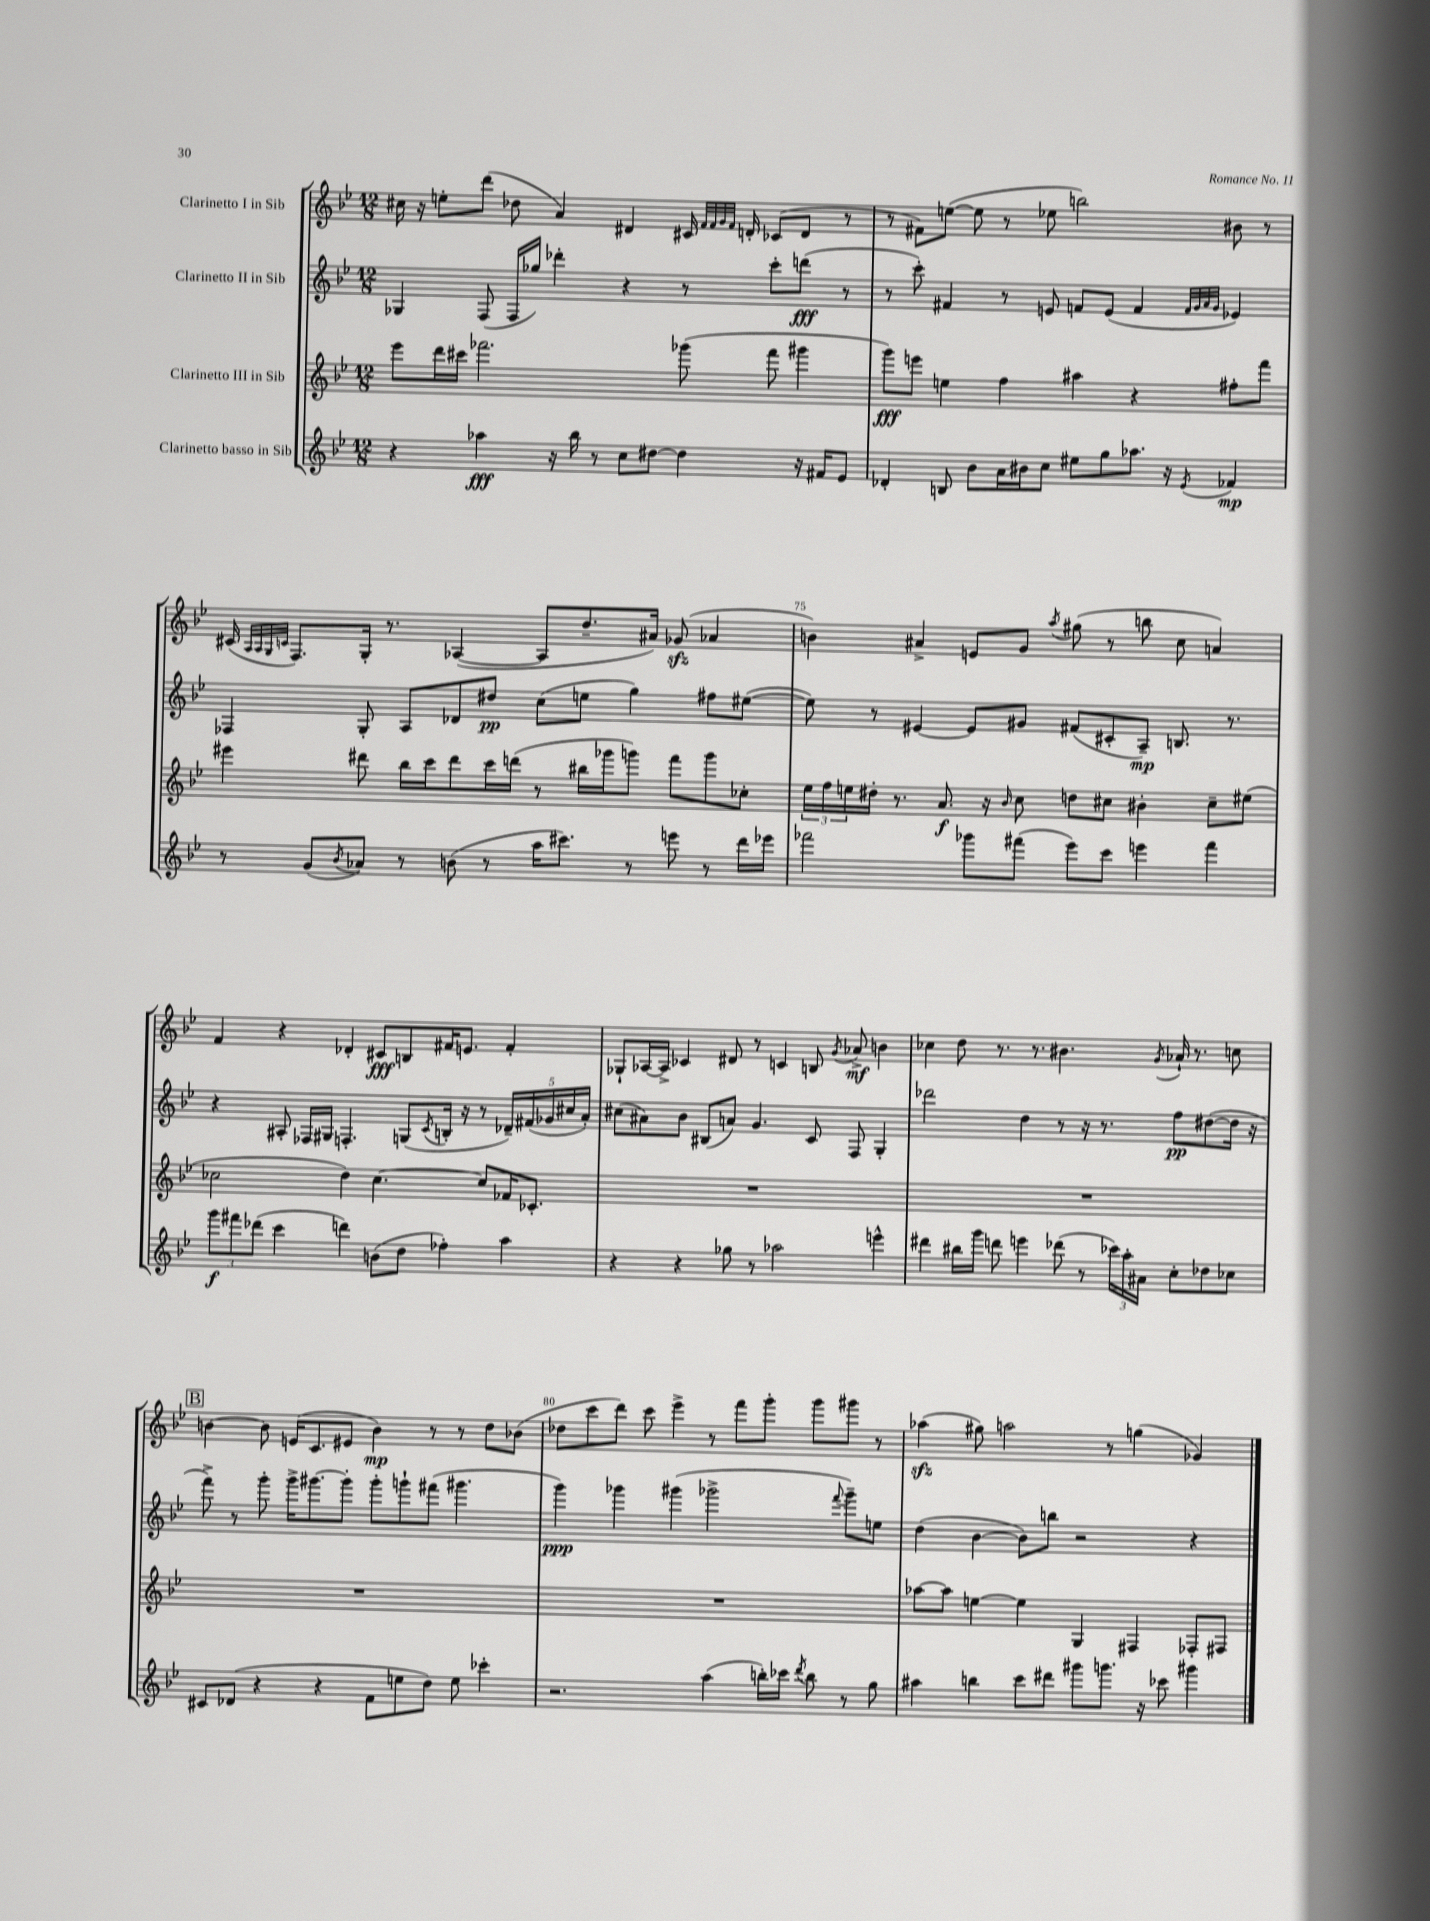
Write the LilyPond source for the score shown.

<<
\new StaffGroup <<
\new Staff = "s0" \with { instrumentName = "Clarinetto I in Sib" } {
    \clef treble \key bes \major \numericTimeSignature \time 12/8
    cis''16 r16 e''8-. d'''8( des''8 a'4) dis'4 cis'16 \grace { f'32 f'32 g'32 f'32 } d'16-. ces'8( d'8 r8 |
    r8 fis'8) e''8~( e''8 r8 ees''8 b''2) bis'8 r8 |
    cis'16( \grace { a32 a32 g32 c'32 } f8.) g16-. r8. aes4~( aes8 d''8.-- ais'16) ges'8\sfz( aes'4 |
    b'4) ais'4-> e'8 g'8 \acciaccatura { a''8 } gis''8( r8 b''8 c''8 a'4) |
    f'4 r4 des'4-. cis'8\fff b8 fis'16 e'8. fis'4-. |
    ges8-! aes16~ aes16-> ces'4 dis'8 r8 c'4 b8 \acciaccatura { g'8 } aes'8->\mf b'4 |
    ces''4 d''8 r8. r8. bis'4. \acciaccatura { g'8 } aes'16-! r8. c''8 |
    \mark \markup { \box "B" } b'4~ b'8 e'16( c'8. eis'8 b'4\mp) r8 r8 d''8 bes'8( |
    des''8 c'''8 d'''8) c'''8 ees'''4-> r8 f'''8 g'''8-. g'''8 gis'''8 r8 |
    aes''4\sfz( gis''8) a''2 r8 g''4( ges'4) \bar "|." |
}
\new Staff = "s1" \with { instrumentName = "Clarinetto II in Sib" } {
    \clef treble \key bes \major \numericTimeSignature \time 12/8
    ges4 f8( f16 ges''16) des'''4-. r4 r8 c'''8-. d'''8\fff( r8 |
    r8 c'''8-.) fis'4 r8 e'8 f'8 e'8( f'4 \grace { f'32 g'32 a'32 g'32 } ees'4) |
    fes4 g8-. a8 des'8 dis''8\pp c''8( e''8 g''4) fis''8 eis''8~( |
    eis''8) r8 eis'4~ eis'8 gis'8 fis'8( cis'8-. a8--\mp) b8. r8. |
    r4 ais8-. fes16 gis16 f4.-. g8( \acciaccatura { c'8 } b16-. r16 r8 \tuplet 5/4 { des'16--) fis'16( ges'16 cis''16 a'16-.) } |
    cis''8( ais'8) bes'8 bis8( a'8) g'4. c'8 f8 g4-. |
    des'''2 d''4 r8 r16 r8. f''8\pp dis''8~( dis''16 r16 |
    \mark \markup { \box "B" } f'''8->) r8 g'''8-. g'''16-> gis'''8.~ gis'''8-. gis'''8-. g'''8-! fis'''8( gis'''4. |
    g'''4\ppp) ges'''4 gis'''4( ges'''2-> \appoggiatura { f'''8 } ges'''8--) e''8 |
    d''4( bes'4~ bes'8) b''8 r2 r4 \bar "|." |
}
\new Staff = "s2" \with { instrumentName = "Clarinetto III in Sib" } {
    \clef treble \key bes \major \numericTimeSignature \time 12/8
    ees'''8 d'''16 cis'''16 fes'''2. ges'''8( fes'''8 gis'''4 |
    g'''8\fff) e'''8 e''4 f''4 ais''4 r4 fis''8-. f'''8 |
    eis'''4 dis'''8 bes''16 c'''16 dis'''8 c'''16 d'''16( r8 bis''16 ges'''16 g'''8) f'''8 g'''8 ces''8-. |
    \tuplet 3/2 { ees''16 f''16 e''16 } dis''16-. r8. a'8.\f r16 \grace { bes'16 } c''8 d''8 cis''8 bis'4-. cis''8-- eis''8( |
    ces''2 d''4) ces''4.~ ces''8 fes'16 ces'8.-. |
    R1. |
    R1. |
    \mark \markup { \box "B" } R1. |
    R1. |
    aes''8~ aes''8 e''4~ e''4 g4 fis4 fes8-. fis8 \bar "|." |
}
\new Staff = "s3" \with { instrumentName = "Clarinetto basso in Sib" } {
    \clef treble \key bes \major \numericTimeSignature \time 12/8
    r4 aes''4\fff r16 bes''16 r8 c''8 dis''8~ dis''4 r16 fis'16 ees'8 |
    des'4-. b8 bes'8 a'16 bis'16 c''8 eis''8 g''8 aes''8. r16 \acciaccatura { ees'8 } fes'4\mp |
    r8 g'8( \acciaccatura { bes'8 } aes'8) r8 b'8( r8 a''16 cis'''8.) r8 e'''8 r8 d'''16 ees'''16 |
    fes'''2 ges'''8 fis'''8( ees'''8) c'''8 e'''4 fis'''4 |
    \tuplet 3/2 { g'''8\f fis'''8 des'''8( } c'''4 d'''4) b'8( d''8 fes''4-.) a''4 |
    r4 r4 ges''8 r8 aes''2 e'''4-^ |
    dis'''4 bis''16 g'''16 d'''8 e'''4 des'''8( r8 \tuplet 3/2 { ces'''16) a''16-. ais'16 } c''8-. des''8 ces''8 |
    \mark \markup { \box "B" } cis'8 des'8( r4 r4 f'8 e''8 d''8) e''8 ces'''4-. |
    r2. a''4( b''16-.) ces'''16 \acciaccatura { d'''8 } b''8 r8 g''8 |
    ais''4 b''4 c'''8 dis'''8 gis'''8 g'''8. r16 ces'''8 gis'''4 \bar "|." |
}
>>
>>
\layout { \context { \Score currentBarNumber = #72 \override BarNumber.break-visibility = ##(#f #t #t) barNumberVisibility = #(every-nth-bar-number-visible 5) } }
